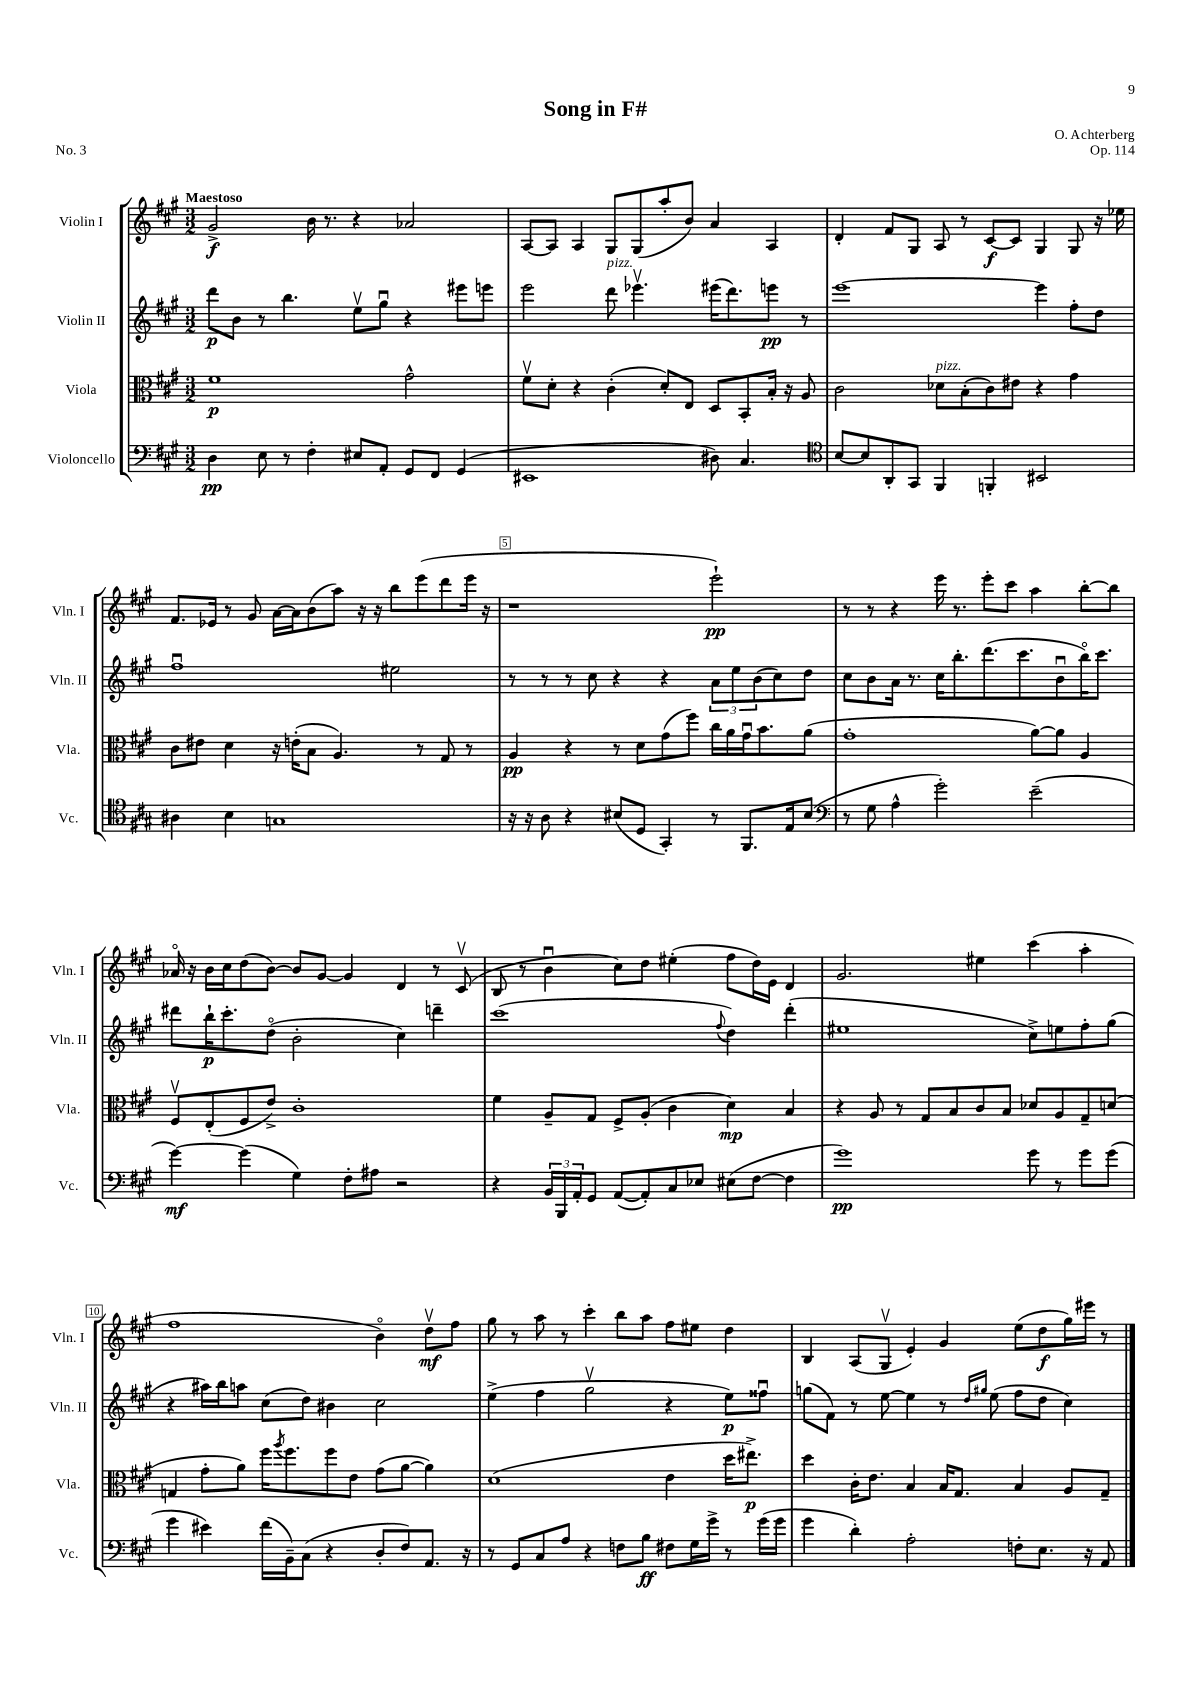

**kern	**dynam	**kern	**dynam	**kern	**dynam	**kern	**dynam
*part4	*part4	*part3	*part3	*part2	*part2	*part1	*part1
*staff4	*staff4	*staff3	*staff3	*staff2	*staff2	*staff1	*staff1
*I"Violoncello	*	*I"Viola	*	*I"Violin II	*	*I"Violin I	*
*I'Vc.	*	*I'Vla.	*	*I'Vln. II	*	*I'Vln. I	*
*clefF4	*	*clefC3	*	*clefG2	*	*clefG2	*
*k[f#c#g#]	*	*k[f#c#g#]	*	*k[f#c#g#]	*	*k[f#c#g#]	*
*M3/2	*	*M3/2	*	*M3/2	*	*M3/2	*
=1	=1	=1	=1	=1	=1	=1	=1
!	!	!	!	!	!	!LO:TX:a:B:t=Maestoso	!
4D\	pp	1f#	p	8ddd\L	p	2g#^/	f
.	.	.	.	8b\J	.	.	.
8E\	.	.	.	8r	.	.	.
8r	.	.	.	4.bb\	.	.	.
4F#'\	.	.	.	.	.	16b\	.
.	.	.	.	.	.	8.r	.
8E#X/L	.	.	.	8eev\L	.	4r	.
8AA'/J	.	.	.	8gg#u\J	.	.	.
8GG#/L	.	2g#^^\	.	4r	.	2a-X/	.
8FF#/J	.	.	.	.	.	.	.
(4GG#/	.	.	.	8eee#X\L	.	.	.
.	.	.	.	8eeen\J	.	.	.
=2	=2	=2	=2	=2	=2	=2	=2
1EE#X	.	8f#v\L	.	2eee\	.	[8A/L	.
.	.	8d'\J	.	.	.	8A/J]	.
.	.	4r	.	.	.	4A/	.
!	!	!	!	!LO:TX:a:i:t=pizz.	!	!	!
.	.	(4c#'\	.	8ddd\	.	8G#/L	.
.	.	.	.	4.eee-Xv\	.	(8G#/	.
.	.	8d'/L)	.	.	.	8aa'/	.
.	.	8E/J	.	.	.	8b/J)	.
8D#X\)	.	8D/L	.	(16eee#X\KL	.	4a/	.
.	.	.	.	8.ddd\)	.	.	.
4.C#/	.	8BB'/	.	.	.	.	.
.	.	16B'/Jk	.	8eeen\J	pp	4A/	.
.	.	16r	.	.	.	.	.
.	.	8A/	.	8r	.	.	.
=3	=3	=3	=3	=3	=3	=3	=3
*clefC4	*	*	*	*	*	*	*
[8B/L	.	2c#\	.	[1eee	.	4d'/	.
8B/]	.	.	.	.	.	.	.
8AA'/	.	.	.	.	.	8f#/L	.
8GG#/J	.	.	.	.	.	8G#/J	.
!	!	!LO:TX:a:i:t=pizz.	!	!	!	!	!
4FF#/	.	8d-X\L	.	.	.	8A/	.
.	.	(8B'\	.	.	.	8r	.
4FFn'/	.	8c#\)	.	.	.	[8c#/L	f
.	.	8e#X\J	.	.	.	8c#/J]	.
2BB#X/	.	4r	.	4eee\]	.	4G#/	.
.	.	4g#\	.	8ff#'\L	.	8G#/	.
.	.	.	.	8dd\J	.	16r	.
.	.	.	.	.	.	16ee-X\	.
!!LO:LB:g=z
=4	=4	=4	=4	=4	=4	=4	=4
4A#X\	.	8c#\L	.	1ff#u	.	8.f#/L	.
.	.	8e#X\J	.	.	.	.	.
.	.	.	.	.	.	16e-X/Jk	.
4B\	.	4d\	.	.	.	8r	.
.	.	.	.	.	.	8g#/	.
1Gn	.	16r	.	.	.	[16a\LL	.
.	.	(16en'\KL	.	.	.	16a\J]	.
.	.	8B\J	.	.	.	(8b\	.
.	.	4.A/)	.	.	.	8aa\J)	.
.	.	.	.	.	.	16r	.
.	.	.	.	.	.	16r	.
.	.	.	.	2ee#X\	.	8bb\L	.
.	.	8r	.	.	.	(8eee\	.
.	.	8G#/	.	.	.	8ddd\	.
.	.	8r	.	.	.	16eee\Jk	.
.	.	.	.	.	.	16r	.
=5	=5	=5	=5	=5	=5	=5	=5
16r	.	4A/	pp	8r	.	1r	.
16r	.	.	.	.	.	.	.
8A\	.	.	.	8r	.	.	.
4r	.	4r	.	8r	.	.	.
.	.	.	.	8cc#\	.	.	.
(8B#X/L	.	8r	.	4r	.	.	.
8D/J	.	8d\L	.	.	.	.	.
4GG#'/)	.	(8g#\	.	4r	.	.	.
.	.	8ff#\J)	.	.	.	.	.
8r	.	16cc#\LL	.	12a\L	.	2eee`\)	pp
.	.	16a\	.	.	.	.	.
.	.	.	.	12ee\	.	.	.
8.FF#/L	.	16g#u\J	.	.	.	.	.
.	.	.	.	(12b\	.	.	.
.	.	8.b\	.	.	.	.	.
.	.	.	.	8cc#\)	.	.	.
16E/k	.	.	.	.	.	.	.
(8B#/J	.	(8a\J	.	8dd\J	.	.	.
=6	=6	=6	=6	=6	=6	=6	=6
*clefF4	*	*	*	*	*	*	*
8r	.	1g#'	.	8cc#\L	.	8r	.
8G#\	.	.	.	8b\	.	8r	.
4A^^\	.	.	.	16a\Jk	.	4r	.
.	.	.	.	8.r	.	.	.
2g#'\)	.	.	.	16cc#\KL	.	16eee\	.
.	.	.	.	8.bb'\	.	8.r	.
.	.	.	.	(8.ddd\	.	8eee'\L	.
.	.	.	.	.	.	8ccc#\J	.
.	.	.	.	8.ccc#\	.	.	.
(2e~\	.	[8a\L)	.	.	.	4aa\	.
.	.	8a\J]	.	8bu\	.	.	.
.	.	4A/	.	16bb\K)	.	[8bb'\L	.
.	.	.	.	8.ccc#\J	.	.	.
.	.	.	.	.	.	8bb\J]	.
!!LO:LB:g=z
=7	=7	=7	=7	=7	=7	=7	=7
[4g#\)	mf	8F#v/L	.	8ddd#X\L	.	16a-X/	.
.	.	.	.	.	.	16r	.
.	.	(8E'/	.	16bb`\K	p	16b\LL	.
.	.	.	.	8.ccc#'\	.	16cc#\J	.
(4g#\]	.	8F#/	.	.	.	(8dd\	.
.	.	8e^/J)	.	(8dd\J	.	[8b\J)	.
4G#\)	.	1c#'	.	2b'\	.	8b/L]	.
.	.	.	.	.	.	[8g#/J	.
8F#'\L	.	.	.	.	.	4g#/]	.
8A#X\J	.	.	.	.	.	.	.
2r	.	.	.	4cc#\)	.	4d/	.
.	.	.	.	4dddn~\	.	8r	.
.	.	.	.	.	.	(8c#v/	.
=8	=8	=8	=8	=8	=8	=8	=8
4r	.	4f#\	.	(1ccc#	.	8B/	.
.	.	.	.	.	.	8r	.
24BB/LL	.	8A~/L	.	.	.	4bu\	.
24BBB/	.	.	.	.	.	.	.
24AA'/J	.	.	.	.	.	.	.
8GG#/J	.	8G#/J	.	.	.	.	.
([8AA/L	.	8F#^/L	.	.	.	8cc#\L)	.
8AA'/])	.	(8A'/J	.	.	.	8dd\J	.
8C#/	.	4c#\	.	.	.	(4ee#X'\	.
8E-X/J	.	.	.	.	.	.	.
.	.	.	.	8qqff#/	.	.	.
(8E#X\L	.	4d\)	mp	4dd\)	.	8ff#\L	.
[8F#\J	.	.	.	.	.	16dd\L)	.
.	.	.	.	.	.	16e\JJ	.
4F#\]	.	4B/	.	(4ddd'\	.	4d/	.
=9	=9	=9	=9	=9	=9	=9	=9
1g#)	pp	4r	.	1ee#X	.	2.g#/	.
.	.	8A/	.	.	.	.	.
.	.	8r	.	.	.	.	.
.	.	8G#/L	.	.	.	.	.
.	.	8B/	.	.	.	.	.
.	.	8c#/	.	.	.	4ee#X\	.
.	.	8B/J	.	.	.	.	.
8g#\	.	8d-X/L	.	8cc#^\L)	.	(4ccc#\	.
8r	.	8A/	.	8een\	.	.	.
8g#\L	.	8G#~/	.	8ff#'\	.	4aa'\	.
(8g#\J	.	(8dn/J	.	(8gg#\J	.	.	.
!!LO:LB:g=z
=10	=10	=10	=10	=10	=10	=10	=10
4g#\	.	4Gn/	.	4r	.	1ff#	.
4e#X\)	.	8g#'\L	.	16aa#X\LL)	.	.	.
.	.	.	.	16bb\J	.	.	.
.	.	8a\J)	.	8aan\J	.	.	.
(16f#\LL	.	16ff#\KL	.	(8cc#\L	.	.	.
.	.	8qaa/	.	.	.	.	.
16BB~\J)	.	8.ff#\	.	.	.	.	.
(8C#\J	.	.	.	8dd\J)	.	.	.
4r	.	8ff#\	.	4b#X\	.	.	.
.	.	8e\J	.	.	.	.	.
8D'/L	.	(8g#\L	.	2cc#\	.	4b\)	.
8F#/)	.	[8a\J	.	.	.	.	.
8.AA/J	.	4a\])	.	.	.	8ddv\L	mf
.	.	.	.	.	.	8ff#\J	.
16r	.	.	.	.	.	.	.
=11	=11	=11	=11	=11	=11	=11	=11
8r	.	(1d	.	(4ee^\	.	8gg#\	.
8GG#/L	.	.	.	.	.	8r	.
8C#/	.	.	.	4ff#\	.	8aa\	.
8A/J	.	.	.	.	.	8r	.
4r	.	.	.	2gg#v\	.	4ccc#'\	.
8Fn\L	.	.	.	.	.	8bb\L	.
8B\J	ff	.	.	.	.	8aa\J	.
8F#X\L	.	4e\	.	4r	.	8ff#\L	.
16G#\L	.	.	.	.	.	8ee#X\J	.
16g#^\JJ	.	.	.	.	.	.	.
8r	.	16dd\KL	.	8ee\L)	p	4dd\	.
.	.	8.ee#X^\J)	p	.	.	.	.
(16g#\LL	.	.	.	8ff##Xu\J	.	.	.
16g#\JJ	.	.	.	.	.	.	.
=12	=12	=12	=12	=12	=12	=12	=12
4g#\	.	4dd\	.	(8ggn\L	.	4B/	.
.	.	.	.	8f#\J)	.	.	.
4d'\)	.	16c#'\KL	.	8r	.	(8A/L	.
.	.	8.e\J	.	.	.	.	.
.	.	.	.	[8ee\	.	8G#v/J	.
2A'\	.	4B/	.	4ee\]	.	4e'/)	.
.	.	16B/KL	.	8r	.	4g#/	.
.	.	8.G#/J	.	.	.	.	.
.	.	.	.	16qqdd/LL	.	.	.
.	.	.	.	16qqgg#X/JJ	.	.	.
.	.	.	.	(8ee\	.	.	.
8Fn'\L	.	4B/	.	8ff#\L	.	(8ee\L	.
8.E\J	.	.	.	8dd\J	.	8dd\	f
.	.	8A/L	.	4cc#\)	.	16gg#\L)	.
16r	.	.	.	.	.	16eee#X\JJ	.
8AA/	.	8G#~/J	.	.	.	8r	.
==	==	==	==	==	==	==	==
*-	*-	*-	*-	*-	*-	*-	*-
